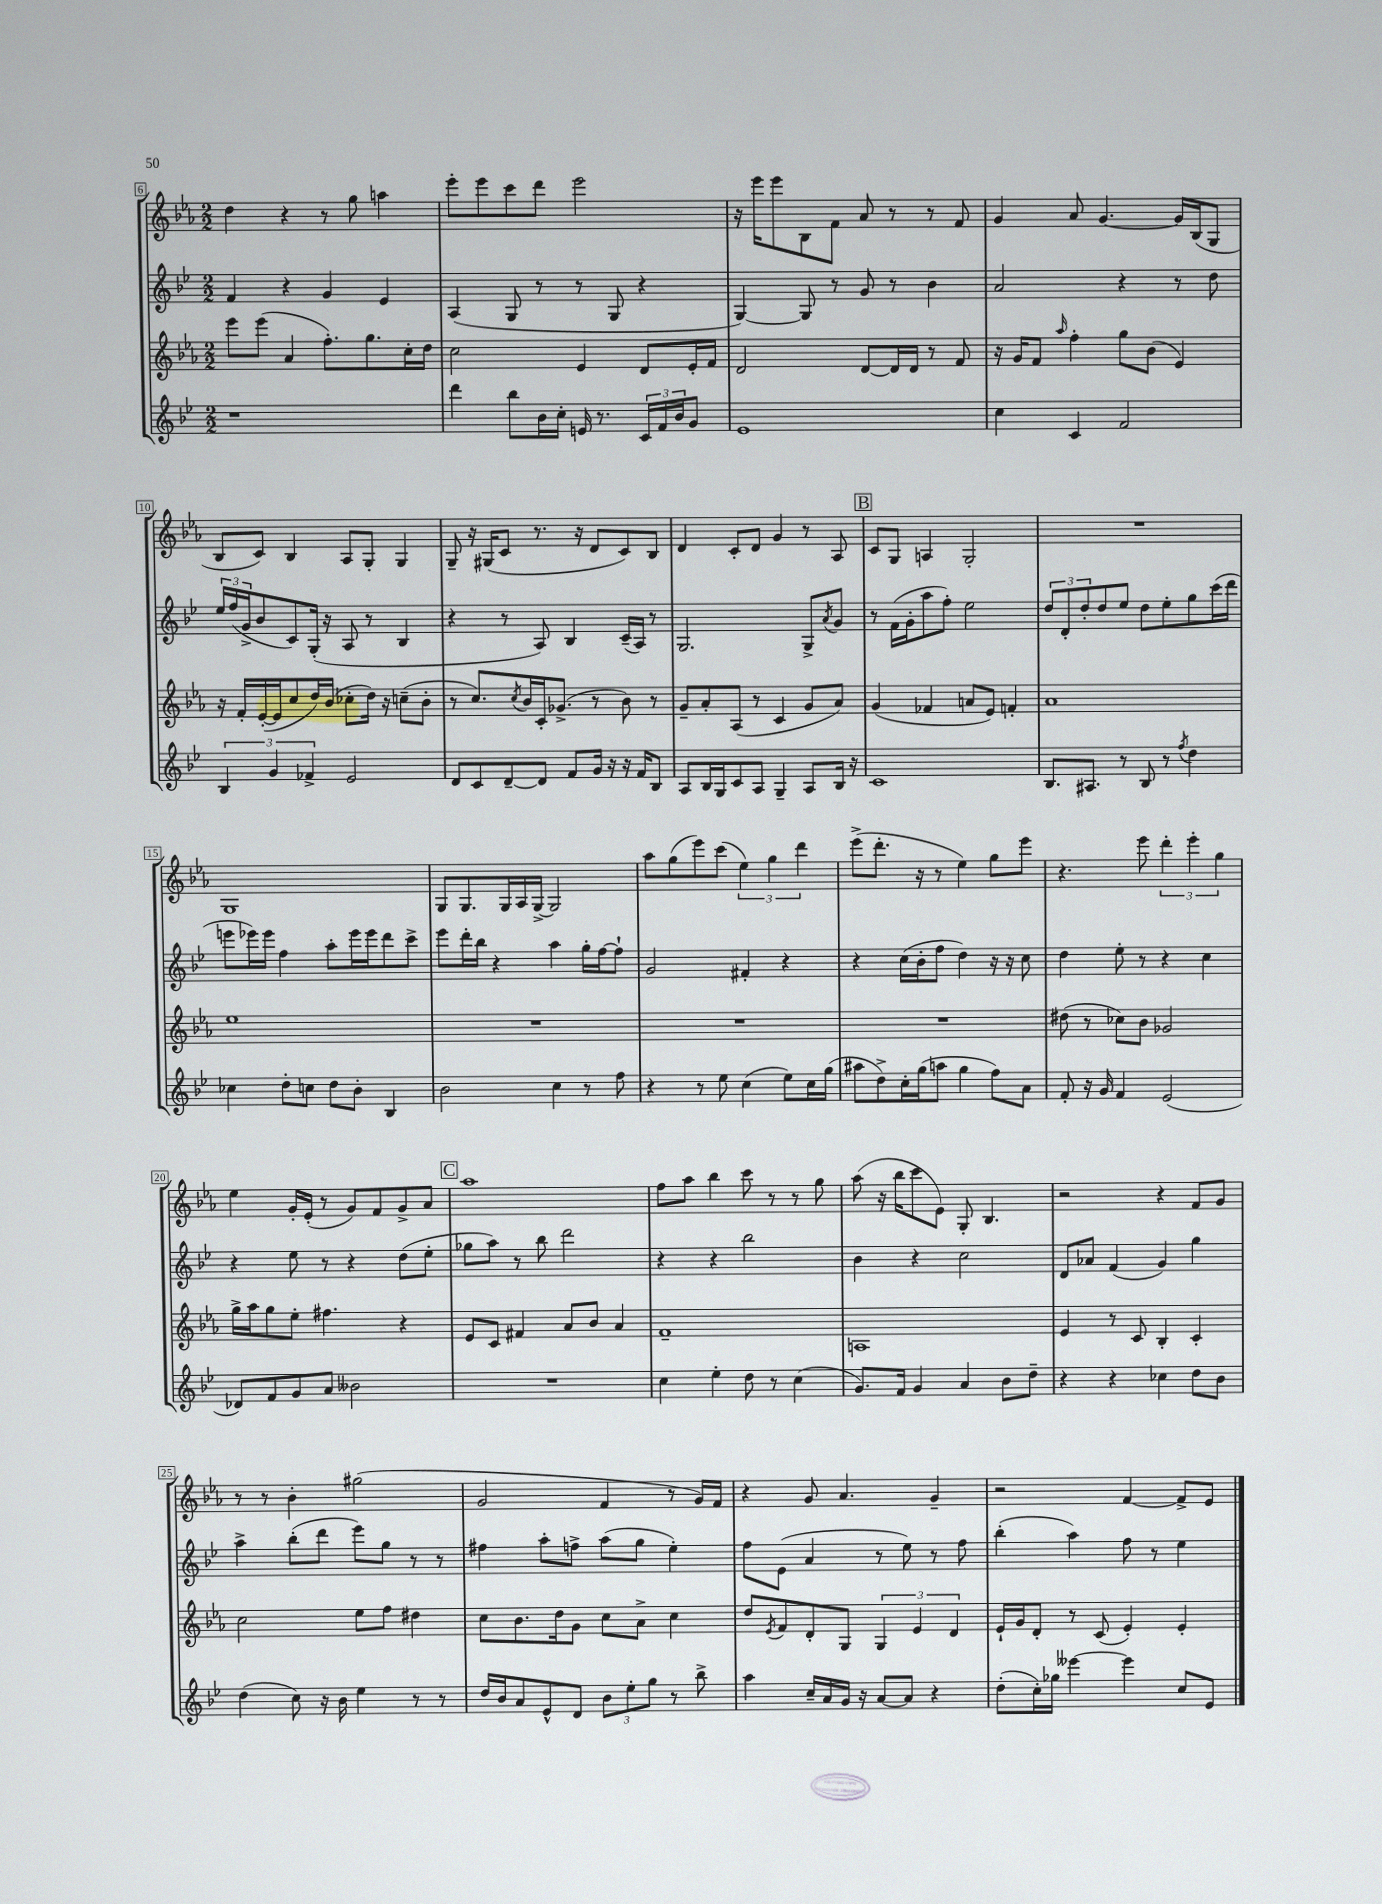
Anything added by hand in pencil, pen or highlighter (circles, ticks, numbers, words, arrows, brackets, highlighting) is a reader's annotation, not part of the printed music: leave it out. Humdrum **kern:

**kern	**kern	**kern	**kern
*staff4	*staff3	*staff2	*staff1
*clefG2	*clefG2	*clefG2	*clefG2
*k[b-e-]	*k[b-e-a-]	*k[b-e-]	*k[b-e-a-]
*M2/2	*M2/2	*M2/2	*M2/2
1r	8eee-\L	4f/	4dd\
.	(8eee-\J	.	.
.	4a-/	4r	4r
.	8.ff'\L)	4g/	8r
.	.	.	8gg\
.	8.gg\	.	.
.	.	4e-/	4aa\
.	16cc'\L	.	.
.	16dd\JJ	.	.
=	=	=	=
4ddd\	2cc\	(4A/	8eee-'\L
.	.	.	8eee-\
8bb-\L	.	8G/	8ccc\
16b-\L	.	8r	8ddd\J
16cc'\JJ	.	.	.
16e/	4e-/	8r	2eee-\
8.r	.	.	.
.	.	8G/	.
24c/LL	8d/L	4r	.
24f/	.	.	.
24b-/J	.	.	.
8g/J	16e-'/L	.	.
.	16f/JJ	.	.
=	=	=	=
1e-	2d/	[4G/)	16r
.	.	.	16eee-\LK
.	.	.	8eee-\
.	.	8G/]	8B-\
.	.	8r	8f\J
.	[8d/L	8g/	8a-/
.	16d/]L	8r	8r
.	16d/JJ	.	.
.	8r	4b-\	8r
.	8f/	.	8f/
=	=	=	=
4cc\	16r	2a/	4g/
.	16g/LK	.	.
.	8f/J	.	.
.	16qqaa-/	.	.
4c/	4ff'\	.	8a-/
.	.	.	[4.g/
2f/	8gg\L	4r	.
.	(8b-\J	.	.
.	4e-/)	8r	16g/]LL
.	.	.	(16B-/J
.	.	8dd\	8G/J
=	=	=	=
6B-/	16r	24ee-/LL	8B-/L
.	.	(24ff/	.
.	16f'/LL	.	.
.	.	24g^/J	.
.	([16e-'/	8b-/	8c/J)
6g/	.	.	.
.	16e-/]J	.	.
.	8cc/	8c/)	4B-/
6f-^/	.	.	.
.	16dd/L)	(16G'/Jk	.
.	(16b-/JJ	16r	.
2e-/	8cc-'\L	8A/	8A-/L
.	16dd\Jk)	8r	8G'/J
.	16r	.	.
.	(8cc~\L	4B-/	4G/
.	8b-'\J	.	.
=	=	=	=
8d/L	8r	4r	8G~/
8c/	8.cc/L)	.	16r
.	.	.	(16G#/LK
[8d~/	.	8r	8c/J
.	8qcc/	.	.
.	16b-/L	.	.
8d/]J	16c'/J	8A/)	8.r
.	(8.g-^/J	.	.
8f/L	.	4B-/	.
.	.	.	16r
16g/Jk	8r	.	8d/L
16r	.	.	.
16r	8b-\)	(16c~/LL	8c/)
16f/LK	.	16A/JJ)	.
8B-/J	8r	8r	8B-/J
=	=	=	=
8A/L	8g~/L	2.G/	4d/
16B-/L	8a-'/	.	.
16G/J	.	.	.
8c/	(8A-/J	.	8c'/L
8A/J	8r	.	8d/J
4G~/	4c/	.	4g/
8A/L	8g/L	8G^/L	8r
.	.	8qa/	.
16B-/Jk	8a-/J)	8g/J	8A-/
16r	.	.	.
=	=	=	=
1c	(4g/	8r	8c/L
.	.	(16f\LL	8G/J
.	.	16g'\J	.
.	4f-/	8aa\	4A/
.	.	8ff'\J)	.
.	8a/L	2ee-\	2G'/
.	8e-/J)	.	.
.	4f'/	.	.
=	=	=	=
8.B-/L	1a-	12dd/L	1r
.	.	12d'/	.
.	.	12dd'/	.
8.A#/J	.	.	.
.	.	8dd/	.
8r	.	8ee-/J	.
8B-/	.	8dd\L	.
8r	.	8ee-'\	.
8qff/	.	.	.
4dd\	.	8gg\	.
.	.	(16ccc\L	.
.	.	16ddd\JJ	.
=	=	=	=
4cc-\	1ee-	8eee\L	1G
.	.	16eee-\L)	.
.	.	16eee-\JJ	.
8dd'\L	.	4ff\	.
8cc\J	.	.	.
8dd\L	.	8aa'\L	.
8b-'\J	.	16eee-\L	.
.	.	16eee-\J	.
4B-/	.	8ddd\	.
.	.	8ccc^\J	.
=	=	=	=
2b-\	1r	8eee-\L	8G/L
.	.	16ddd'\L	8.G/
.	.	16bb-\JJ	.
.	.	4r	.
.	.	.	16G/L
.	.	.	16A-/
.	.	.	[16G^/JJ
4cc\	.	4aa\	2G/]
8r	.	16gg'\LL	.
.	.	[16ff\J	.
8ff\	.	8ff`\]J	.
=	=	=	=
4r	1r	2g/	8aa-\L
.	.	.	(8gg\
8r	.	.	8eee-\)
8ee-\	.	.	(8ccc\J
(4cc\	.	4f#'/	6ee-\)
.	.	.	6gg\
8ee-\L)	.	4r	.
.	.	.	6ddd\
16cc\L	.	.	.
(16gg\JJ	.	.	.
=	=	=	=
8aa#\L	1r	4r	(8eee-^\L
8dd^\)	.	.	8.ddd'\J
16cc'\L	.	(16cc\LL	.
(16gg\J	.	16b-'\J	16r
8aa\J	.	8ff\J	8r
4gg\	.	4dd\)	4ee-\)
8ff\L)	.	16r	8gg\L
.	.	16r	.
8a\J	.	8cc\	8eee-\J
=	=	=	=
8f'/	(8dd#\	4dd\	4.r
16r	8r	.	.
16g/	.	.	.
4f/	8cc-\L)	8ee-'\	.
.	8b-\J	8r	8eee-\
(2e-/	2g-/	4r	6ddd'\
.	.	.	6eee-'\
.	.	4cc\	.
.	.	.	6gg\
=	=	=	=
8d-/L)	16gg^\LL	4r	4ee-\
.	16aa-\J	.	.
8f/	8gg\	.	.
8g/	8ee-'\J	8ee-\	16g'/LL
.	.	.	(16e-'/JJ
8a/J	4.ff#\	8r	8r
2b--\	.	4r	8g/L)
.	.	.	8f/
.	4r	(8dd\L	8g^/
.	.	8ee-'\J	8a-/J
=	=	=	=
1r	8e-/L	8gg-\L	1aa-
.	8c/J	8aa\J)	.
.	4f#/	8r	.
.	.	8bb-\	.
.	8a-/L	2ddd\	.
.	8b-/J	.	.
.	4a-/	.	.
=	=	=	=
4cc\	1f~	4r	8ff\L
.	.	.	8aa-\J
4ee-'\	.	4r	4bb-\
8dd\	.	2bb-\	8ccc\
8r	.	.	8r
(4cc\	.	.	8r
.	.	.	8gg\
=	=	=	=
8.g/L)	1A	4b-\	(8aa-\
.	.	.	16r
16f/Jk	.	.	16bb-\LK
4g/	.	4r	8ccc\
.	.	.	8e-\J)
4a/	.	2cc\	8G'/
.	.	.	4.B-/
8b-\L	.	.	.
8dd~\J	.	.	.
=	=	=	=
4r	4e-/	8d/L	2r
.	.	8a-/J	.
4r	8r	(4f/	.
.	8c/	.	.
4cc-\	4B-'/	4g/)	4r
8dd\L	4c'/	4gg\	8f/L
8b-\J	.	.	8g/J
=	=	=	=
(4dd\	2cc\	4aa^\	8r
.	.	.	8r
8cc\)	.	(8bb-'\L	4b-'\
16r	.	8ddd\J	.
16b-\	.	.	.
4ee-\	8ee-\L	8eee-\L)	(2gg#\
.	8ff\J	8gg\J	.
8r	4dd#\	8r	.
8r	.	8r	.
=	=	=	=
16dd/LL	8cc\L	4ff#\	2g/
16b-/J	.	.	.
8a/	8.b-\	.	.
8e-^^/	.	8aa'\L	.
.	16dd\k	.	.
8d/J	8g\J	8ff^\J	.
12b-\L	8cc\L	(8aa\L	4f/
12ee-'\	.	.	.
.	8a-^\J	8gg\J	.
12gg\J	.	.	.
8r	4cc\	4ee-'\)	8r
8bb-^\	.	.	16g/LL)
.	.	.	16f/JJ
=	=	=	=
4aa\	8dd/L	8ff\L	4r
.	8qe-/	.	.
.	8f/	(8e-\J	.
16cc~/LL	8d'/	4a/	8g/
16a/	.	.	.
16g/JJ	8G/J	.	4.a-/
16r	.	.	.
[8a/L	6G/	8r	.
8a/]J	.	8ee-\)	.
.	6e-/	.	.
4r	.	8r	4g~/
.	6d/	.	.
.	.	8ff\	.
=	=	=	=
(8dd'\L	16e-`/LL	(4bb-'\	2r
.	16g/J	.	.
16cc'\L)	8d'/J	.	.
16gg-\JJ	.	.	.
[4eee--\	8r	4aa\)	.
.	(8c/	.	.
4eee--\]	4e-'/)	8ff\	[4f/
.	.	8r	.
8cc/L	4e-'/	4ee-\	8f^/]L
8e-/J	.	.	8e-/J
==	==	==	==
*-	*-	*-	*-
